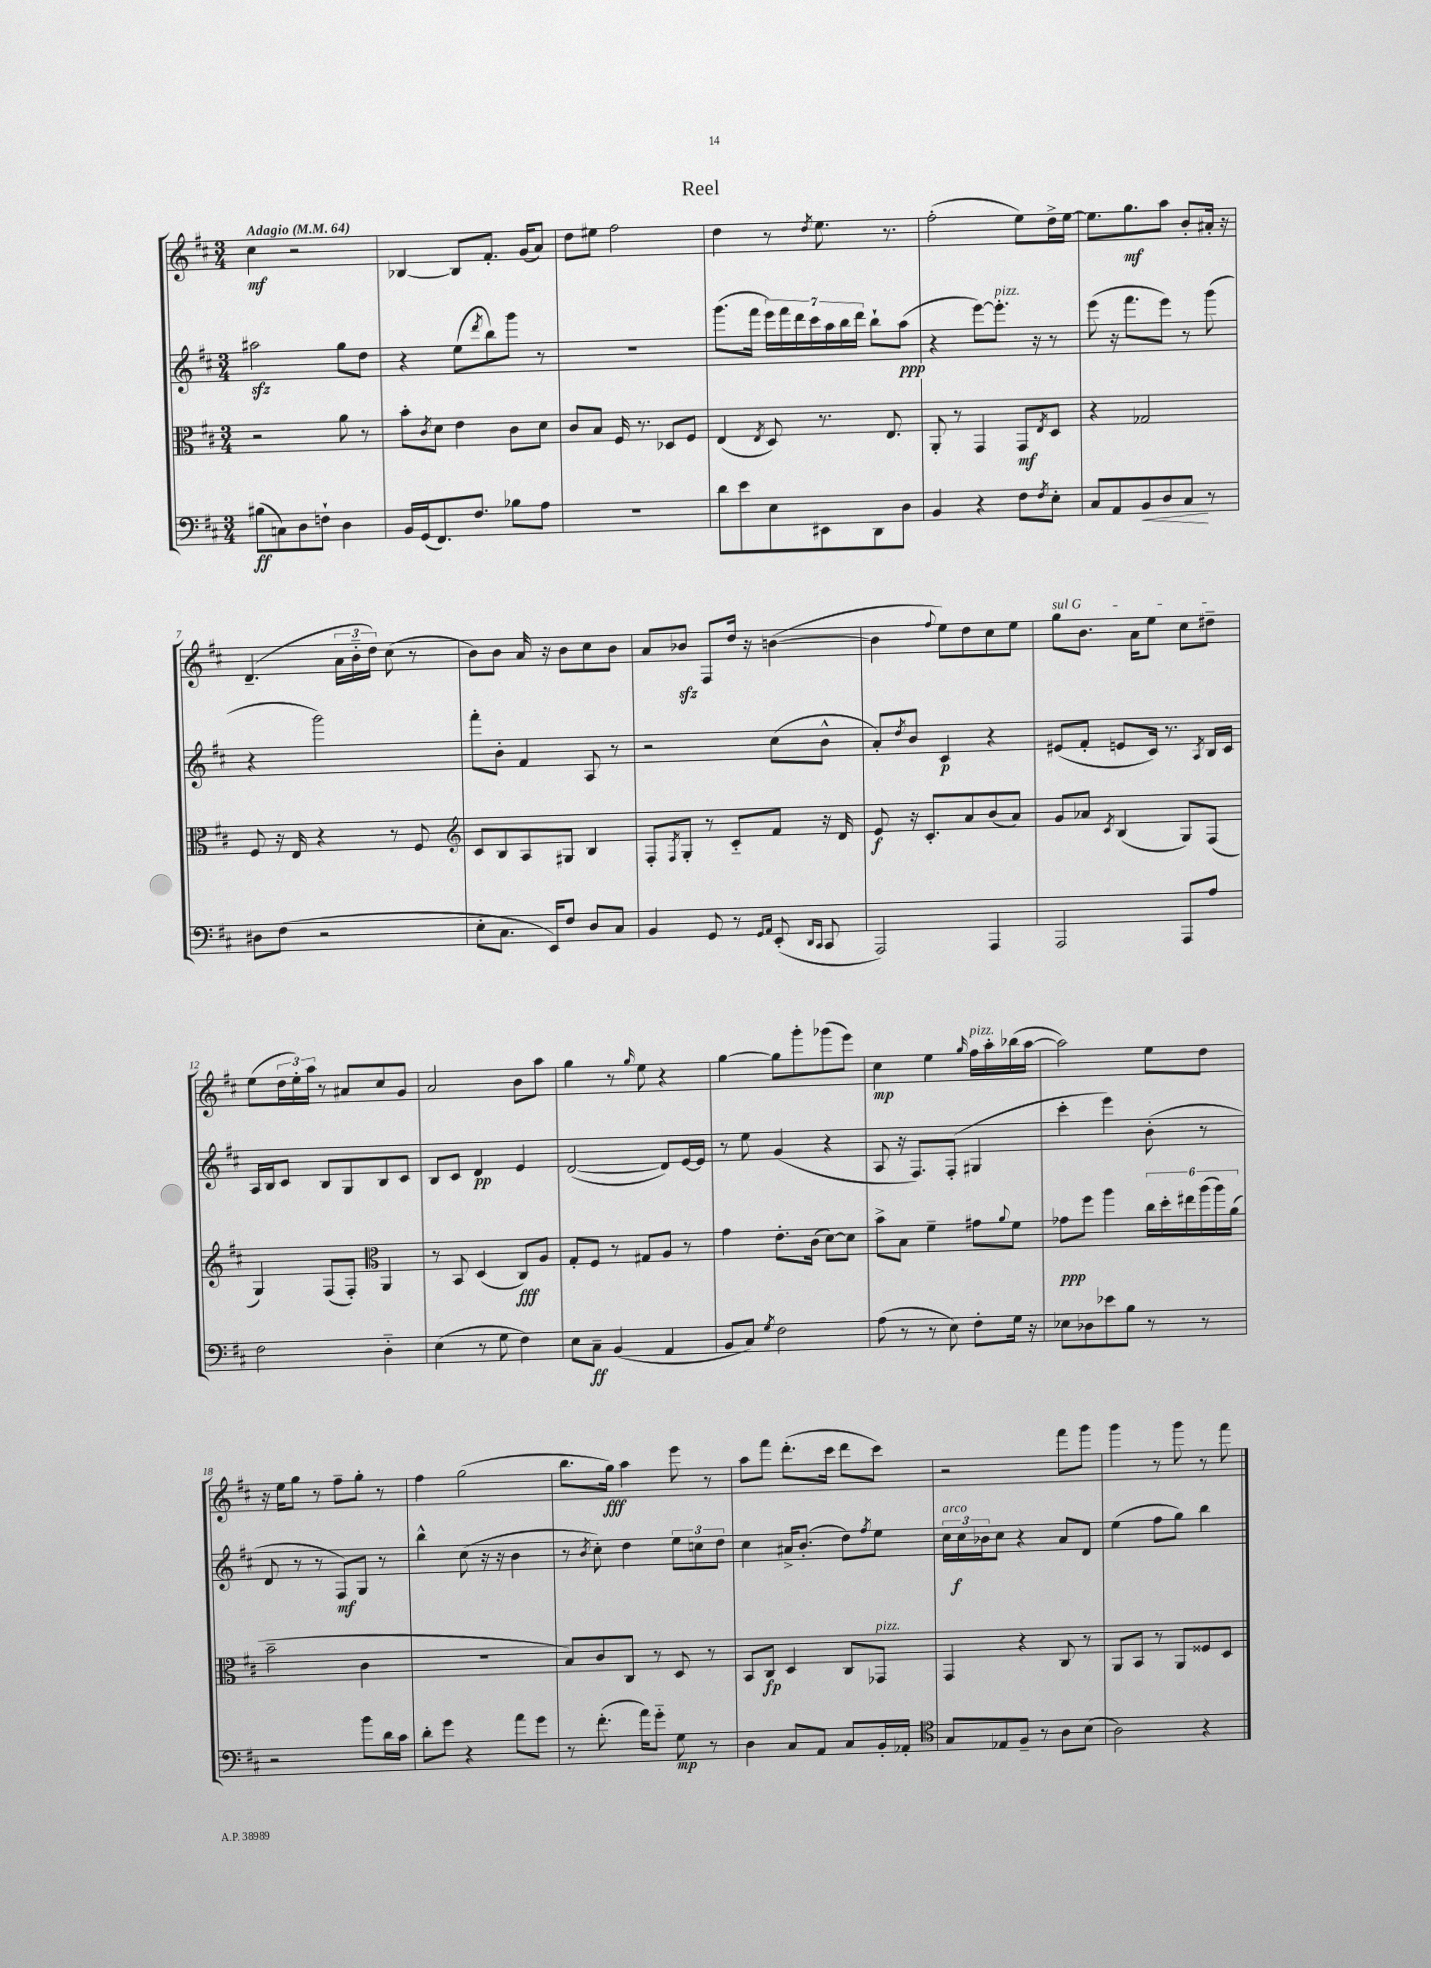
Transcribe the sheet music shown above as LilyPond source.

\header { title = "Reel" }
<<
\new StaffGroup <<
\new Staff = "s0" {
    \clef treble \key d \major \numericTimeSignature \time 3/4 \tempo "Adagio" 4 = 64
    cis''4\mf r2 |
    bes4~ bes8 fis'8.-. g'16( a'8) |
    d''8 eis''8 fis''2 |
    d''4 r8 \acciaccatura { d''8 } e''8. r8. |
    fis''2-.( e''8) d''16-> e''16~ |
    e''8. g''8.\mf a''8 b'8-. ais'16-. r16 |
    d'4.--( \tuplet 3/2 { a'16 b'16-_ d''16) } cis''8( r8 |
    b'8) b'8 a'16 r16 b'8 cis''8 b'8 |
    a'8 bes'8\sfz fis8 d''16 r16 b'4~( |
    b'4 \appoggiatura { fis''8 } e''8) d''8 cis''8 e''8 |
    \once \override TextSpanner.bound-details.left.text = \markup { \italic "sul G" } g''8\startTextSpan b'8. a'16 e''8 cis''8 dis''8-- |
    e''8( \tuplet 3/2 { d''16 e''16-.) a''16\stopTextSpan } r8 ais'8 cis''8 g'8 |
    a'2 b'8 a''8 |
    g''4 r8 \grace { g''16 } e''8 r4 |
    g''4~ g''8 g'''8-. ges'''8( e'''8) |
    cis''4\mp e''4 \grace { g''16 } fis''16^\markup { \italic "pizz." } a''16-. bes''16( a''16~ |
    a''2) e''8 d''8 |
    r16 e''16 g''8 r8 fis''8-- g''8-. r8 |
    fis''4 g''2( |
    b''8. g''16\fff) a''4 e'''8 r8 |
    a''8 fis'''8 d'''8.-.( cis'''16 d'''8 cis'''8) |
    r2 fis'''8 g'''8 |
    g'''4 r8 g'''8 r8 fis'''8 \bar "|." |
}
\new Staff = "s1" {
    \clef treble \key d \major \numericTimeSignature \time 3/4
    ais''2\sfz g''8 d''8 |
    r4 e''8( \acciaccatura { d'''8 } b''8) g'''8 r8 |
    R2. |
    g'''8.( fis'''16 \tuplet 7/4 { e'''16) fis'''16 d'''16 cis'''16 a''16 b''16 d'''16 } b''8-! a''8\ppp( |
    r4 e'''8~) e'''8.-.^\markup { \italic "pizz." } r16 r8 |
    e'''8( r16 fis'''8. e'''8) r8 g'''8( |
    r4 g'''2) |
    fis'''8-. b'8-. fis'4 a8 r8 |
    r2 cis''8( b'8-^ |
    a'8-.) \acciaccatura { d''8 } b'8 cis'4\p r4 |
    eis'8( fis'8-. e'8 cis'16) r8. \acciaccatura { a8 } b16 cis'16 |
    a16 b16 cis'8 b8 g8 b8 cis'8 |
    b8 cis'8 d'4\pp e'4 |
    d'2~( d'8) e'16~ e'16 |
    r8 e''8 g'4( r4 |
    a8 r16 fis8.) fis8-.( gis4 |
    cis'''4-. e'''4) b'8-.( r8 |
    d'8 r8 r8 fis8\mf) g8 r8 |
    b''4-^ cis''8( r16 r16 b'4 |
    r8 \acciaccatura { b'8 } cis''8-.) d''4 \tuplet 3/2 { e''8 c''8 d''8 } |
    cis''4 ais'16-> b'8.-.( d''8) \acciaccatura { fis''8 } e''8 |
    \tuplet 3/2 { cis''16^\markup { \italic "arco" } cis''16\f bes'16 } cis''8 r4 a'8 d'8 |
    e''4( fis''8 g''8) b''4 \bar "|." |
}
\new Staff = "s2" {
    \clef alto \key d \major \numericTimeSignature \time 3/4
    r2 a'8 r8 |
    b'8-. \acciaccatura { cis'8 } d'8 e'4 cis'8 d'8 |
    cis'8 b8 fis16 r8. des8 fis8 |
    e4( \acciaccatura { e8 } d8) r8. e8. |
    a,8-. r8 g,4 g,8\mf \acciaccatura { e8 } d8 |
    r4 ges2 |
    fis8 r16 e16 r4 r8 fis8 |
    \clef treble cis'8 b8 a8 gis8 b4 |
    fis8-. \acciaccatura { fis8 } g8-. r8 cis'8-_ fis'8 r16 d'16 |
    e'8\f r16 cis'8.-. a'8 b'8( a'8) |
    g'8 aes'8 \acciaccatura { cis'8 } b4( g8) fis8( |
    g4) fis8( fis8-.) \clef alto a,4 |
    r8 b,8 d4( cis8\fff) a8 |
    g8-. fis8 r8 gis8 a8 r8 |
    g'4 e'8.-. cis'16( d'8~) d'8 |
    b'8-> b8 fis'4-- gis'8 \appoggiatura { a'8 } fis'8 |
    ges'8\ppp fis''8 a''4 \tuplet 6/4 { cis''16 d''16-. eis''16 a''16( a''16) a'16( } |
    b'2-- cis'4 |
    R2. |
    b8) cis'8 cis8 r8 d8 r8 |
    b,8 cis8\fp d4 cis8 ges,8^\markup { \italic "pizz." } |
    g,4 r4 cis8 r8 |
    a,8 b,8 r8 a,8 fisis8 d8 \bar "|." |
}
\new Staff = "s3" {
    \clef bass \key d \major \numericTimeSignature \time 3/4
    bis8\ff( c8) d8 f8-! d4 |
    b,16 g,16( fis,8.) fis8. bes8 a8 |
    R2. |
    d'8 e'8 e8 eis,8 d,8 d8 |
    b,4 r4 fis8 \acciaccatura { fis8 } e8-. |
    cis8 a,8 b,8\< d8 cis8\! r8 |
    dis8 fis8( r2 |
    e8-. cis8. e,16) fis8 d8 cis8 |
    b,4 g,8 r8 \grace { g,16 a,16 } e,8-.( \grace { d,16 cis,16 } cis,8 |
    a,,2) a,,4 |
    a,,2 a,,8 a8 |
    fis2 d4-_ |
    e4( r8 g8 fis4) |
    e8 cis8--\ff b,4( a,4 |
    b,8 cis8) \acciaccatura { g8 } fis2 |
    a8( r8 r8 e8) fis8-. g16 r16 |
    ees8 des8 ees'8 b8 r8 r8 |
    r2 b'8 d'16 cis'16 |
    d'8-. g'8 r4 a'8 g'8 |
    r8 fis'8.-.( a'16) g'8-_ g8\mp r8 |
    d4 cis8 a,8 cis8 b,16-. aes,16-. |
    \clef tenor g8 ees8 fis8-- r8 a8 b8( |
    a2) r4 \bar "|." |
}
>>
>>
